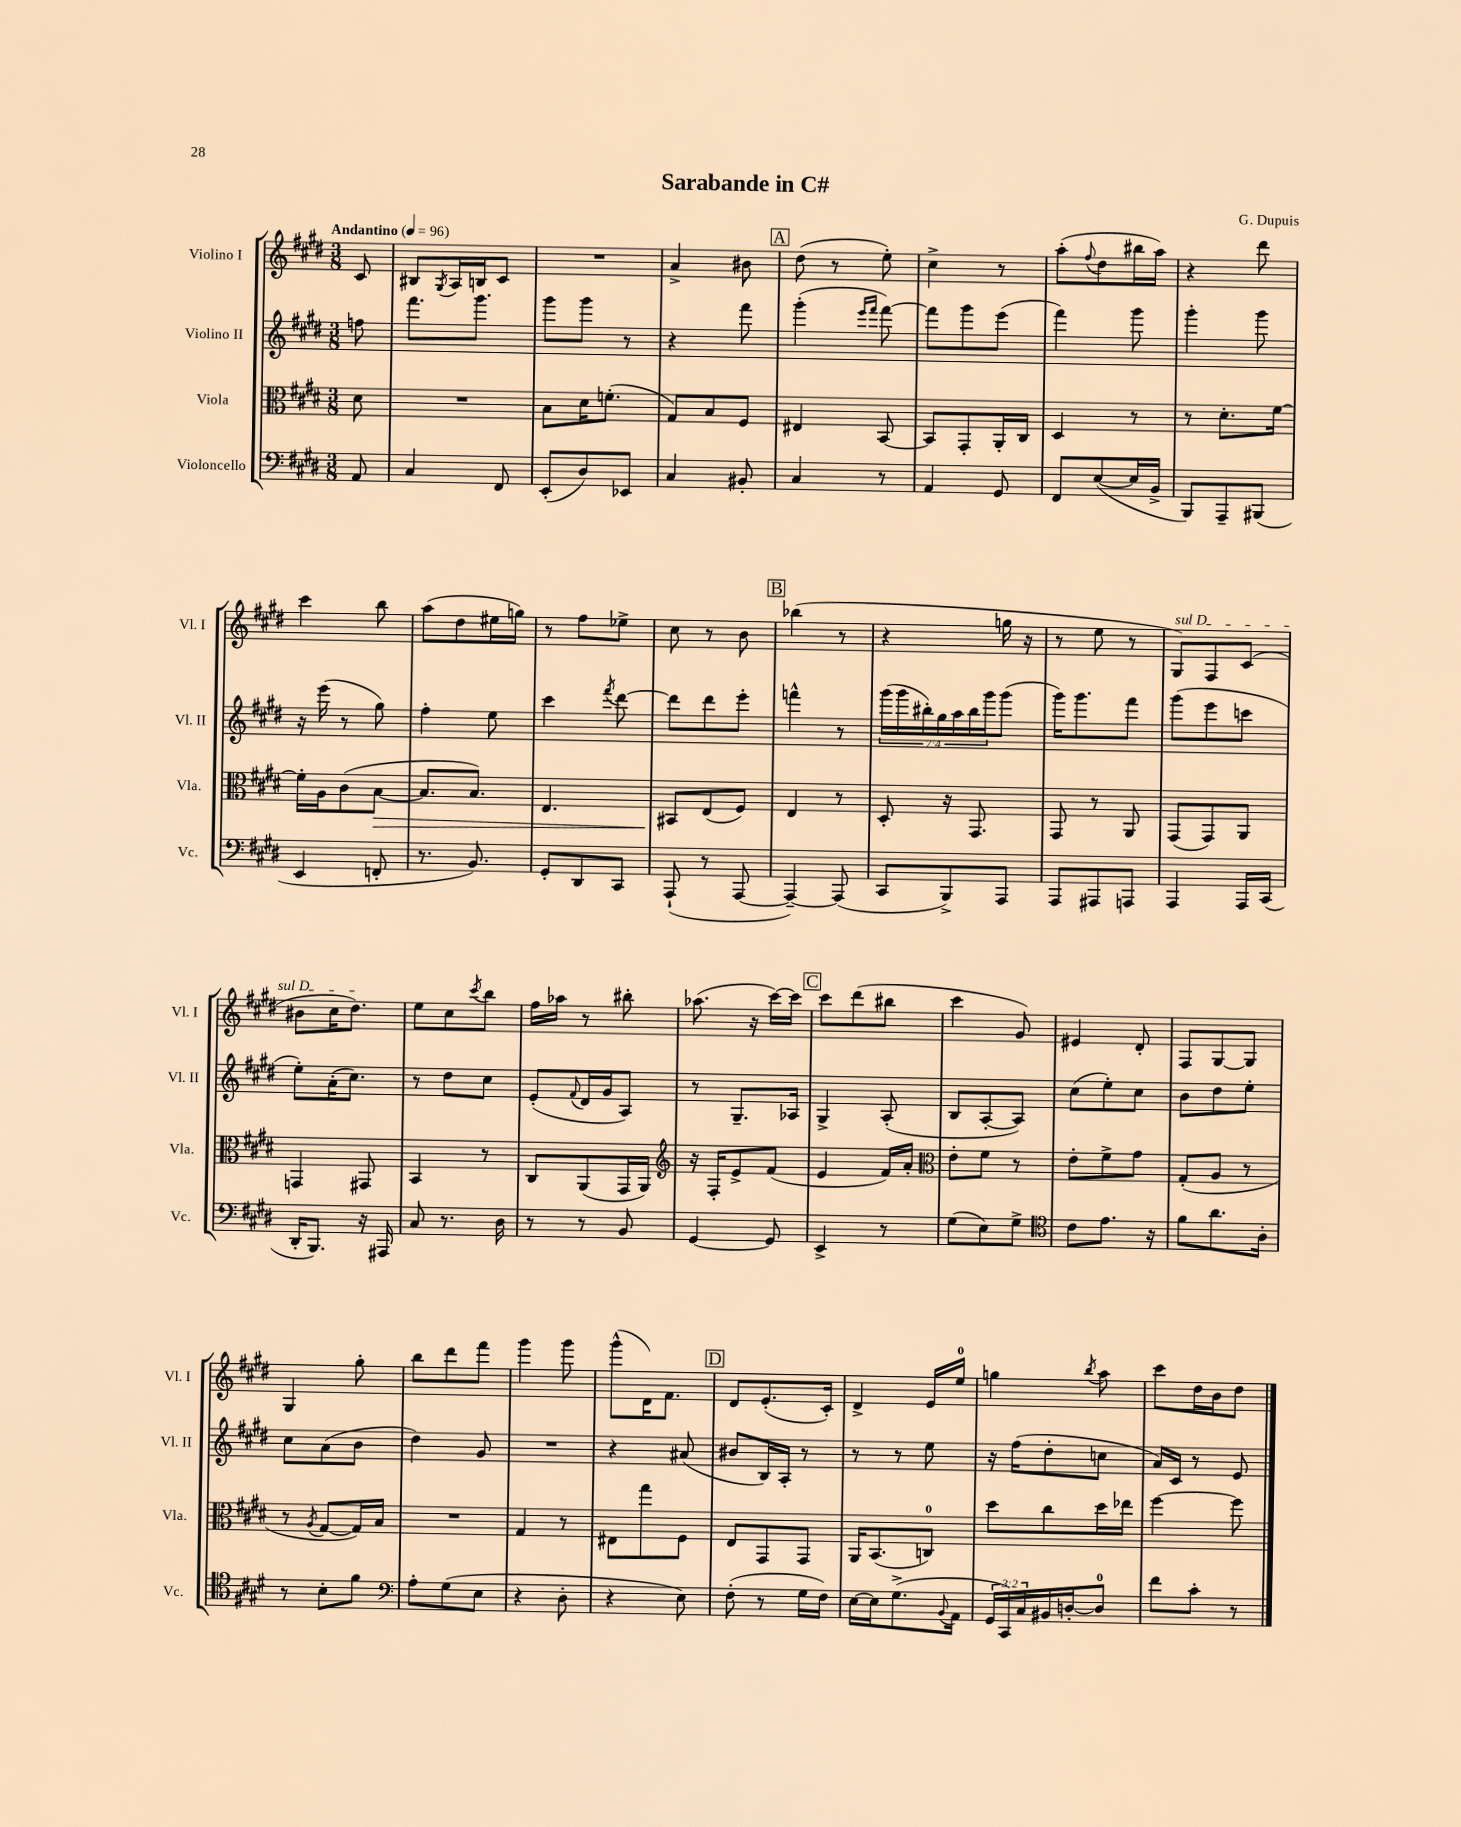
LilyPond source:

\header { title = "Sarabande in C#" composer = "G. Dupuis" }
<<
\new StaffGroup <<
\new Staff = "s0" \with { instrumentName = "Violino I" shortInstrumentName = "Vl. I" } {
    \clef treble \key e \major \numericTimeSignature \time 3/8 \partial 8 \tempo "Andantino" 4 = 96
    cis'8 |
    bis8 \acciaccatura { gis8 } a16 b16 cis'8 |
    R4. |
    a'4-> bis'8 |
    \mark \markup { \box "A" } dis''8( r8 e''8-.) |
    cis''4-> r8 |
    a''8-.( \appoggiatura { fis''8 } dis''8 bis''16 a''16) |
    r4 dis'''8 |
    cis'''4 b''8 |
    a''8( dis''8 eis''16 g''16) |
    r8 fis''8 ees''8-> |
    cis''8 r8 b'8 |
    \mark \markup { \box "B" } bes''4( r8 |
    r4 g''16 r16 |
    r8 e''8 r8 |
    \once \override TextSpanner.bound-details.left.text = \markup { \italic "sul D" } gis8\startTextSpan) fis8 cis'8( |
    bis'8 cis''16 dis''8.\stopTextSpan) |
    e''8 cis''8 \acciaccatura { cis'''8 } b''8 |
    fis''16 aes''16 r8 bis''8-. |
    aes''8.( r16 cis'''16~) cis'''16 |
    \mark \markup { \box "C" } cis'''8 dis'''8( bis''8 |
    cis'''4 gis'8) |
    eis'4 dis'8-. |
    fis8 gis8~ gis8 |
    gis4 gis''8-. |
    b''8 dis'''8 fis'''8 |
    gis'''4 gis'''8 |
    gis'''8-^( dis'16) fis'8. |
    \mark \markup { \box "D" } dis'8 e'8.-.( cis'16-.) |
    dis'4-> e'16 e''16-0 |
    g''4 \acciaccatura { b''8 } a''8 |
    cis'''8 dis''16 b'16 dis''8 \bar "|." |
}
\new Staff = "s1" \with { instrumentName = "Violino II" shortInstrumentName = "Vl. II" } {
    \clef treble \key e \major \numericTimeSignature \time 3/8 \override Staff.TupletNumber.text = #tuplet-number::calc-fraction-text \partial 8
    f''8 |
    fis'''8. gis'''8. |
    gis'''8 gis'''8 r8 |
    r4 fis'''8 |
    \mark \markup { \box "A" } gis'''4-.( \grace { e'''16 fis'''16 } fis'''8~) |
    fis'''8 gis'''8 e'''8( |
    fis'''4) gis'''8 |
    gis'''4-. gis'''8 |
    r16 e'''16( r8 gis''8) |
    fis''4-. e''8 |
    cis'''4 \acciaccatura { fis'''8 } dis'''8~ |
    dis'''8 dis'''8 e'''8-. |
    \mark \markup { \box "B" } f'''4-^ r8 |
    \tuplet 7/4 { gis'''16( gis'''16 bis''16-.) gis''16 a''16 bis''16 gis'''16 } gis'''8( |
    gis'''16) gis'''8. fis'''8 |
    gis'''8( e'''8 c'''8 |
    e''8-.) a'16-.( cis''8.) |
    r8 dis''8 cis''8 |
    e'8-.( \appoggiatura { fis'8 } dis'16 gis'16 a8) |
    r8 gis8.-- aes16 |
    \mark \markup { \box "C" } gis4-> a8-.( |
    b8 a8~-. a8) |
    cis''8( e''8-.) cis''8 |
    b'8 dis''8 e''8-. |
    cis''8 a'8( b'8 |
    dis''4) gis'8 |
    R4. |
    r4 ais'8( |
    \mark \markup { \box "D" } bis'8 b16) a16-. r8 |
    r8 r8 e''8 |
    r16 fis''16( dis''8-. c''8 |
    a'16) cis'16 r8 e'8 \bar "|." |
}
\new Staff = "s2" \with { instrumentName = "Viola" shortInstrumentName = "Vla." } {
    \clef alto \key e \major \numericTimeSignature \time 3/8 \partial 8
    dis'8 |
    R4. |
    b8 dis'16 f'8.-.( |
    gis8) b8 fis8 |
    \mark \markup { \box "A" } eis4 b,8~ |
    b,8 gis,8-. a,16-. cis16 |
    dis4 r8 |
    r8 dis'8.-. fis'16~ |
    fis'16-. a16 cis'8( b8~\> |
    b8. b8.) |
    e4. |
    bis,8\! e8( fis8) |
    \mark \markup { \box "B" } e4 r8 |
    dis8-. r16 gis,8. |
    gis,8 r8 a,8 |
    gis,8( gis,8) a,8 |
    g,4 gis,8 |
    b,4 r8 |
    cis8 a,8( gis,16 a,16) |
    \clef treble r16 fis16-. e'8-> fis'8( |
    \mark \markup { \box "C" } e'4 fis'16) a'16-. |
    \clef alto e'8-. fis'8 r8 |
    e'8-. fis'8-> gis'8 |
    gis8-.( a8 r8 |
    r8 \acciaccatura { a8 } gis8~ gis16) b16 |
    R4. |
    gis4 r8 |
    eis8 gis''8 fis8 |
    \mark \markup { \box "D" } e8 gis,8 gis,8 |
    a,16 b,8.( c8-0) |
    dis''8 cis''8 dis''16 ees''16 |
    fis''4~ fis''8 \bar "|." |
}
\new Staff = "s3" \with { instrumentName = "Violoncello" shortInstrumentName = "Vc." } {
    \clef bass \key e \major \numericTimeSignature \time 3/8 \override Staff.TupletNumber.text = #tuplet-number::calc-fraction-text \partial 8
    a,8 |
    cis4 fis,8 |
    e,8-.( dis8) ees,8 |
    cis4 bis,8-. |
    \mark \markup { \box "A" } cis4 r8 |
    a,4 gis,8 |
    fis,8 e8~( e16 b,16-> |
    b,,8) a,,8-- bis,,8( |
    e,4 f,8-. |
    r8. b,8.) |
    gis,8-. dis,8 cis,8 |
    a,,8-!( r8 a,,8~ |
    \mark \markup { \box "B" } a,,4~--) a,,8( |
    cis,8 b,,8->) a,,8 |
    a,,8 ais,,8 a,,8 |
    a,,4 a,,16 cis,16( |
    dis,16-. b,,8.) r16 ais,,16 |
    cis8 r8. dis16 |
    r8 r8 b,8 |
    gis,4~ gis,8 |
    \mark \markup { \box "C" } e,4-> r8 |
    gis8( e8) gis8-> |
    \clef tenor cis'8 e'8. r16 |
    fis'8 a'8. a16-. |
    r8 b8-. fis'8 |
    \clef bass a8-. gis8( e8 |
    r4 dis8-. |
    r4 e8) |
    \mark \markup { \box "D" } fis8-.( r8 gis16 fis16) |
    e16~ e16 gis8.->( \appoggiatura { b,8 } a,16 |
    \tuplet 3/2 { gis,16 cis,16) cis16 } bis,16 d16~-. d8-0 |
    fis'8 cis'8-. r8 \bar "|." |
}
>>
>>
\layout { \context { \Score \remove "Bar_number_engraver" } }
